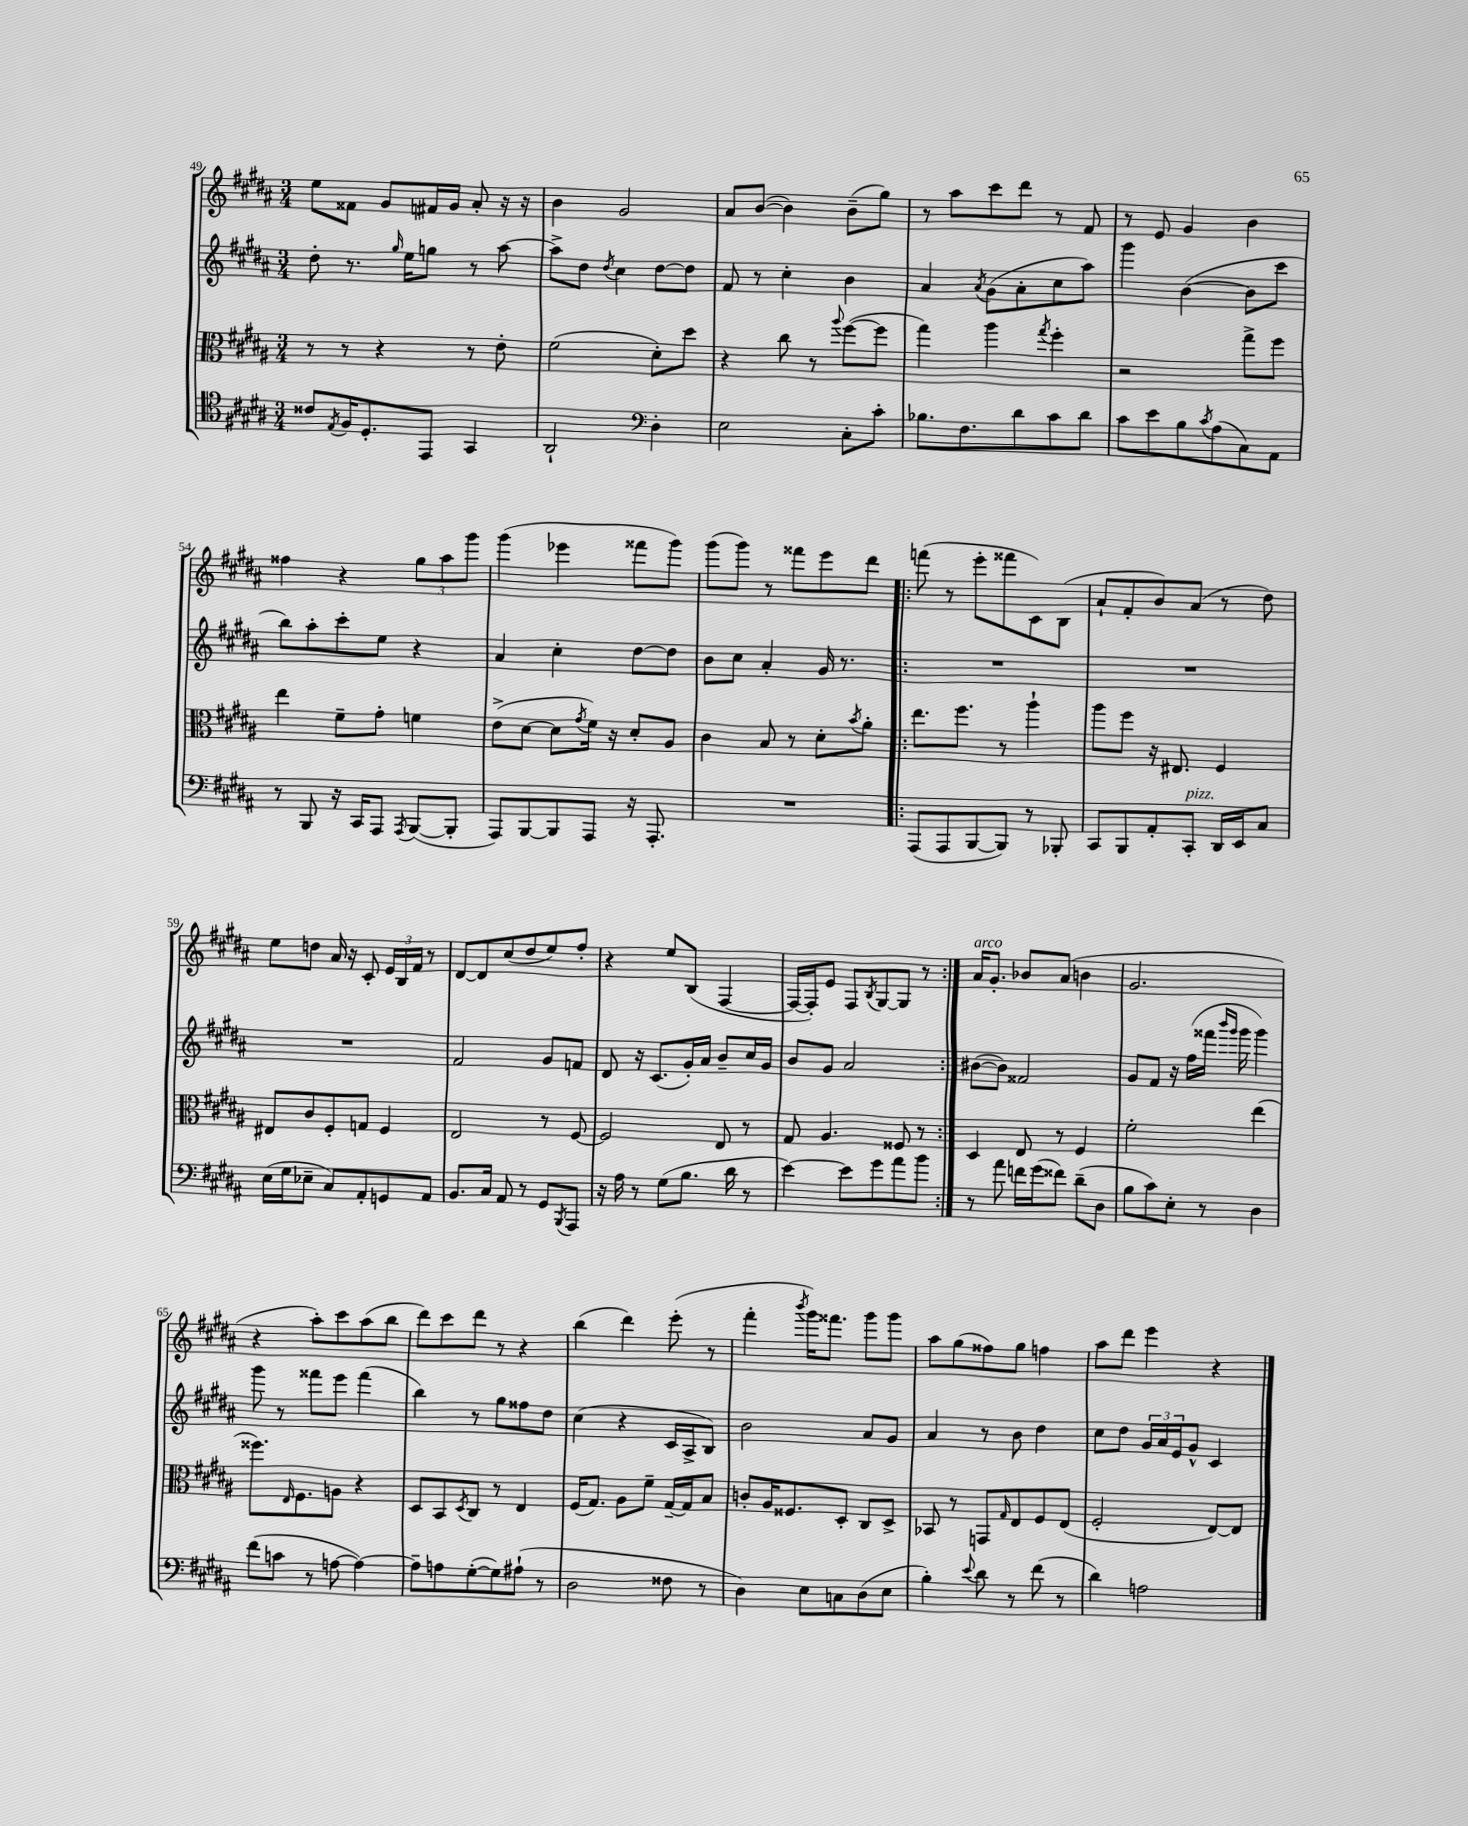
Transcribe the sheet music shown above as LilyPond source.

<<
\new StaffGroup <<
\new Staff = "s0" {
    \clef treble \key b \major \numericTimeSignature \time 3/4
    e''8 fisis'8 gis'8 fis'16 gis'16 ais'8-. r16 r16 |
    b'4 gis'2 |
    ais'8 b'8~( b'4) b'8--( gis''8) |
    r8 ais''8 cis'''8 dis'''8 r8 fis'8 |
    r8 e'8 gis'4 b'4 |
    fisis''4 r4 \tuplet 3/2 { gis''8 ais''8 gis'''8 } |
    gis'''4( ees'''4 fisis'''8 gis'''8) |
    gis'''8( gis'''8) r8 fisis'''8 e'''8 dis'''8 |
    \repeat volta 2 { f'''8( r8 e'''8-. fisis'''8 cis'8) b8( |
    ais'8-! fis'8-. b'8) ais'8( r8 dis''8) |
    e''8 d''8 ais'16 r16 cis'8-. \tuplet 3/2 { e'16 b16 fis'16 } r8 |
    dis'8~ dis'8 cis''8( dis''8 e''8) fis''8-. |
    r4 e''8 b8( fis4~ |
    fis16~ fis16-.) e'8 fis8 \acciaccatura { b8 } gis8~ gis8 r8 | }
    ais'16^\markup { \italic "arco" } gis'8.-. bes'8 ais'8( b'4 |
    gis'2. |
    r4 ais''8-.) cis'''8 ais''8( b''8 |
    dis'''8) cis'''8 dis'''8 r8 r4 |
    b''4( dis'''4) e'''8-.( r8 |
    fis'''4-. \acciaccatura { b'''8 } gis'''16) fisis'''8. gis'''8 gis'''8 |
    ais''8 gis''8( fisis''8) gis''8 f''4 |
    ais''8 dis'''8 e'''4 r4 \bar "|." |
}
\new Staff = "s1" {
    \clef treble \key b \major \numericTimeSignature \time 3/4
    dis''8-. r8. \grace { gis''16 } e''16 g''8 r8 ais''8~ |
    ais''8-> dis''8 \acciaccatura { dis''8 } cis''4 dis''8~ dis''8 |
    fis'8 r8 cis''4-. b'4 |
    ais'4 \acciaccatura { ais'8 } gis'8( ais'8-. cis''8 ais''8) |
    gis'''4 b'4~( b'8 cis'''8 |
    b''8) ais''8-. cis'''8-. e''8 r4 |
    ais'4 cis''4-. dis''8~ dis''8 |
    b'8 cis''8 ais'4-. gis'16 r8. |
    \repeat volta 2 { R2. |
    R2. |
    R2. |
    fis'2 gis'8 f'8 |
    dis'8 r16 cis'8.( gis'16-.) ais'16 b'8-- cis''16 gis'16 |
    b'8 gis'8 ais'2 | }
    bis'8~( bis'8) fisis'2 |
    gis'8 fis'8 r16 fis''16( fisis'''16 \grace { b'''16 gis'''16 } gis'''16 gis'''4) |
    gis'''8 r8 fisis'''8 e'''8 fisis'''4( |
    b''4) r8 gis''8 fisis''8 dis''8 |
    cis''4( r4 cis'16 ais16-> b8) |
    b'2 ais'8 gis'8 |
    ais'4 r8 b'8 dis''4 |
    cis''8 dis''8 \tuplet 3/2 { gis'16 ais'16 e'16 } gis'8-^ cis'4 \bar "|." |
}
\new Staff = "s2" {
    \clef alto \key b \major \numericTimeSignature \time 3/4
    r8 r8 r4 r8 e'8-. |
    fis'2( dis'8-.) dis''8 |
    r4 cis''8 r8 \appoggiatura { ais''8 } fis''8~( fis''8 |
    gis''4) ais''4 \acciaccatura { gis''8 } fis''4-. |
    r2 gis''8-> fis''8 |
    e''4 fis'8-- gis'8-. f'4 |
    e'8->( dis'8~ dis'8 \acciaccatura { gis'8 } fis'16) r16 dis'8-. ais8 |
    cis'4 b8 r8 dis'8-. \acciaccatura { b'8 } ais'8-. |
    \repeat volta 2 { e''8. fis''8. r8 ais''4-! |
    ais''8 fis''8 r16 eis8. fis4 |
    eis8 cis'8 fis8-. g8 fis4 |
    e2 r8 fis8~ |
    fis2 e8 r8 |
    gis8 ais4. fisis8 r8 | }
    dis4 e8 r8 fis4 |
    fis'2-. e''4( |
    fisis''8.) \grace { e16 } fis8. a8 r4 |
    dis8 b,8 \acciaccatura { dis8 } cis8 r8 e4 |
    fis16( gis8.) ais8 fis'8-- gis16~-- gis16 b8 |
    c'8-. ais16 fisis8. dis8-. cis8 dis8-> |
    bes,8 r8 g,8 \grace { gis16 } e8 fis8 e8( |
    fis2-. e8~) e8 \bar "|." |
}
\new Staff = "s3" {
    \clef tenor \key b \major \numericTimeSignature \time 3/4
    cisis'8 \acciaccatura { e8 } fis16 dis8.-. e,8 gis,4 |
    ais,2-! \clef bass dis4-. |
    e2 cis8-. cis'8-. |
    bes8. fis8. dis'8 cis'8 dis'8 |
    cis'8 e'8 b8 \acciaccatura { cis'8 } ais8( cis8) ais,8 |
    r8 b,,8 r16 cis,16 ais,,8 \acciaccatura { ais,,8 } b,,8~( b,,8-. |
    ais,,8) b,,8~ b,,8 ais,,8 r16 ais,,8.-. |
    R2. |
    \repeat volta 2 { ais,,8( ais,,8 b,,8~ b,,8) r8 bes,,8-. |
    cis,8 b,,8 ais,8-. cis,8-.^\markup { \italic "pizz." } dis,16 e,16 cis8 |
    e16( gis16 ees8-- cis8) ais,8-. g,8 ais,8 |
    b,8. cis16 ais,8 r8 gis,8 \acciaccatura { b,,8 } ais,,8 |
    r16 ais16 r8 gis8( b8. dis'16 r8 |
    e'4~) e'8 gis'8 ais'8 b'8 | }
    r8 ais'8 f'16 gis'16( fisis'8) dis'8--( dis8 |
    b8 cis'8) e8-. r8 dis4 |
    fis'8( c'8 r8 a8~ a4~) |
    a8-- a8 gis8~-.( gis8) ais8-!( r8 |
    dis2 fisis8 r8 |
    dis4) e8 c8 dis8( e8 |
    b4-.) \appoggiatura { e'8 } dis'8 r8 fis'8( r8 |
    dis'4) a2 \bar "|." |
}
>>
>>
\layout { \context { \Score currentBarNumber = #49 } }
